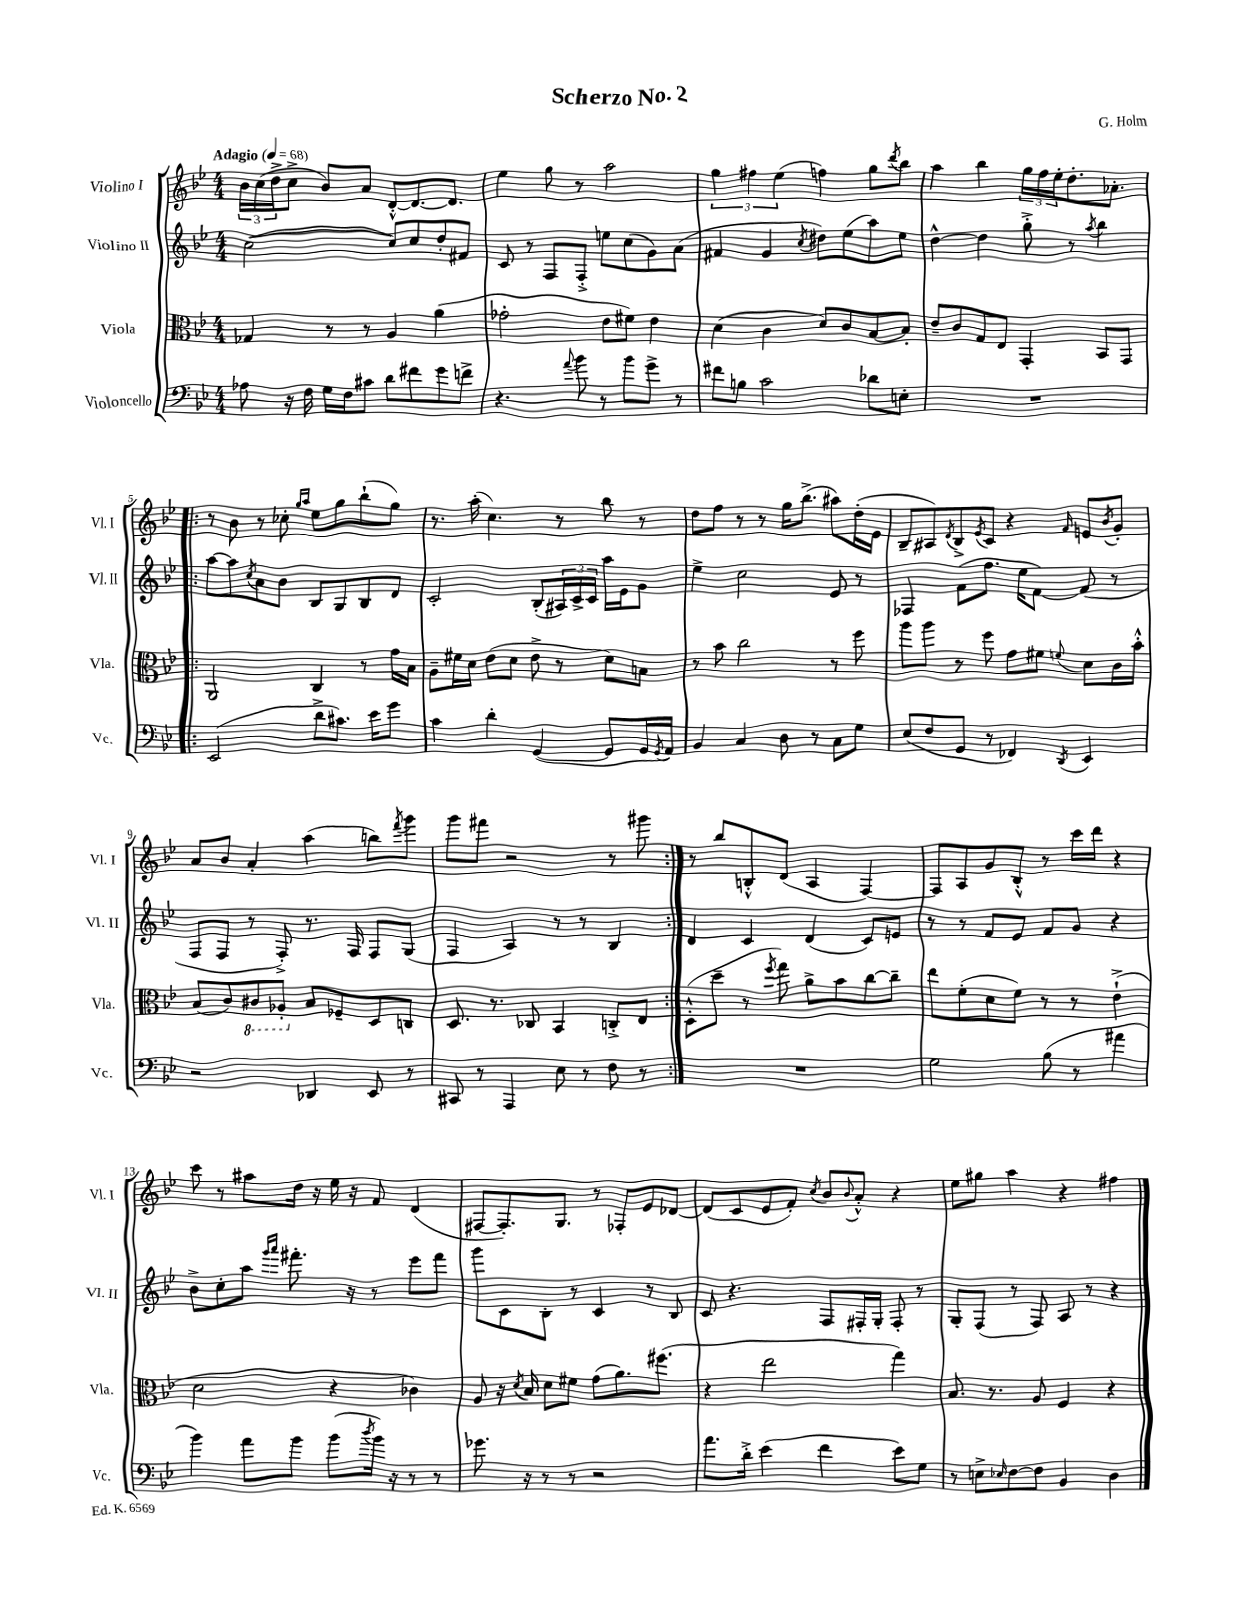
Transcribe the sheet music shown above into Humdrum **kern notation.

**kern	**kern	**kern	**kern
*staff4	*staff3	*staff2	*staff1
*clefF4	*clefC3	*clefG2	*clefG2
*k[b-e-]	*k[b-e-]	*k[b-e-]	*k[b-e-]
*M4/4	*M4/4	*M4/4	*M4/4
*MM68	*MM68	*MM68	*MM68
8A-\	4G-/	([2cc\	24b-\LL
.	.	.	(24cc\
.	.	.	24dd^\J
16r	.	.	8cc^\J
16F\	.	.	.
16G\LL	8r	.	8b-/L)
16F\J	.	.	.
8c#\J	8r	.	8a/J
8d\L	4A/	8cc/]L)	[8d'^^/L
8f#\	.	8cc/	8.d/_
8g\	(4a\	8dd'/	.
.	.	.	8.d/]J
8f^\J	.	8f#/J	.
=	=	=	=
4.r	2g-'\	8c/	4ee-\
.	.	8r	.
.	.	8F/L	8gg\
8qqa/	.	.	.
8b-\	.	8F'^/J	8r
8r	8e-\L	8ee\L	2aa\
8b-\L	8f#\J)	(8cc\	.
8g^\J	4e-\	8g\)	.
8r	.	(8a\J	.
=	=	=	=
8f#\L	(4d\	4f#/	6gg\
8B\J	.	.	.
.	.	.	6ff#\
2c\	4c\	4g/	.
.	.	.	(6ee-\
.	.	8qcc/	.
.	8d/L)	8dd#\L)	4ff\)
.	8c/	(8ee-\	.
8d-\L	[8B-/	8aa\)	8gg\L
.	.	.	8qddd/
8E'\J	8B-'/]J	8ee-\J	8bb-\J
=	=	=	=
1r	8e-~/L	[4dd^^\	4aa\
.	8c/	.	.
.	8G/	4dd\]	4bb-\
.	8E-/J	.	.
.	4GG'/	8gg'^\	24gg\LL
.	.	.	24ff\
.	.	.	24ee-'\J
.	.	8r	8.dd'\
.	.	8qaa/	.
.	8BB-/L	4bb-\	.
.	.	.	8.a-'\J
.	8GG/J	.	.
=!|:	=!|:	=!|:	=!|:
(2EE-/	2AA/	[8aa\L	8r
.	.	8aa\]	8b-\
.	.	8qcc/	.
.	.	8a\	8r
.	.	8b-\J	8cc-'\
.	.	.	16qqgg/LL
.	.	.	16qqaa/JJ
8d^\L	4C/	8B-/L	8ee-\L
8.c#\J)	.	8G/	8gg\
.	8r	8B-/	(8bb-`\
16e-\LK	.	.	.
8g\J	16g\LL	8d/J	8gg\J)
.	16B-\JJ	.	.
=	=	=	=
4c\	8A~\L	2c'/	8.r
.	16f#\L	.	.
.	16d\JJ	.	(16aa'\
4d'\	(8e-\L	.	4.cc\)
.	8d\J	.	.
([4GG/	8e-^\	(8B-'/L	.
.	8r	24A#/L)	8r
.	.	24c^/	.
.	.	24c/JJ	.
8GG/]L	8d\L)	16aa\LL	8bb-\
.	.	16e-\J	.
16GG/L	8B\J	8g\J	8r
8qGG/	.	.	.
16AA/JJ)	.	.	.
=	=	=	=
4BB-/	8r	4ee-^\	8dd\L
.	8b-\	.	8ff\J
4C/	2cc\	2cc\	8r
.	.	.	8r
8D\	.	.	16gg\LK
.	.	.	(8.bb-^\J
8r	.	.	.
8C\L	8r	8e-/	8aa#\L)
8G\J	8ff\	8r	(16dd'\L
.	.	.	16e-\JJ
=	=	=	=
(8E-/L	8aa\L	4F-/	8B-~/L
8F/	8aa\J	.	8A#/)
.	.	.	8qd/
8GG/J	8r	(8f\L	8B-^/
.	.	.	8qe-/
8r	8ff\	8.ff\J	8c/J
4FF-/)	8g\L	.	4r
.	.	16ee-\LK	.
.	8f#\J	[8f\J)	.
8qDD/	8qqf/	.	16qqf/
4EE-/	8d\L	(8f/]	8e/L
.	.	.	8qb-/
.	16c\L	8r	8g'/J
.	16b-'^^\JJ	.	.
=	=	=	=
2r	(8B-/L	8F/L	8a/L
.	8c/)	8F/J	8b-/J
.	8C#/	8r	4a'/
.	8AA-'/J	8F'^/)	.
4DD-/	8B-/L	8.r	(4aa\
.	8F-~/	.	.
.	.	16F/	.
8EE-/	8D/	8F/L	8bb\L)
.	.	.	8qfff/
8r	8C/J	(8G/J	8ggg\J
=	=	=	=
8CC#/	8.D/	4F/	8ggg\L
8r	.	.	8fff#\J
.	8.r	.	.
4AAA/	.	4A/)	2r
.	8C-/	.	.
8E-\	4BB-/	8r	.
8r	.	8r	.
8F\	8C'^/L	4B-/	8r
8r	8E-/J	.	8ggg#\
=:|!	=:|!	=:|!	=:|!
1r	(8D'^^\L	4d/	8r
.	8dd~\J	.	8bb-/L
.	8r	4c/	8B'^^/
.	8qff/	.	.
.	8gg\)	.	(8d/J
.	8a^\L	(4d/	4A/
.	8b-\	.	.
.	[8cc\	8c/L)	[4F/)
.	8cc~\]J	8e/J	.
=	=	=	=
2G\	8ee-\L	8r	8F/]L
.	(8f'\	8r	8A/
.	8d\	8f/L	8g/
.	8f\J)	8e-/J	8B-'^^/J
(8B-\	8r	8f/L	8r
8r	8r	8g/J	16ccc\LL
.	.	.	16ddd\JJ
4a#\	(4e-`^\	4r	4r
=	=	=	=
4b-\)	2d\	8b-^\L	8ccc\
.	.	8cc'\	8r
8a\L	.	8aa\J	8aa#\L
.	.	16qqggg/LL	.
.	.	16qqaaa/JJ	.
8b-\J	.	8.fff#'\	16dd\Jk
.	.	.	16r
(8b-\L	4r	.	16ee-\
.	.	16r	16r
8qdd/	.	.	.
16b-\Jk)	.	8r	8f/
16r	.	.	.
8r	4c-\)	8eee-\L	(4d/
8r	.	8fff#\J	.
=	=	=	=
8.g-\	8A/	8ggg\L	[8F#/L
.	16r	8c\	8.F#'/])
.	8qd/	.	.
16r	16B-/	.	.
8r	8d\L	8B-'\J	.
.	.	.	8.G/J
8r	8f#\J	8r	.
2r	(8g\L	4c/	8r
.	8.a\)	.	8F-'/L
.	.	8r	8e-/
.	(8.ff#\J	.	.
.	.	8B-/	[8d-/J
=	=	=	=
8.a\L	4r	8c/	(8d-/]L
.	.	4.r	8c/
16d'^\Jk	.	.	.
(4e-\	2ee-\	.	8e-/
.	.	.	8f'/J)
.	.	.	8qcc/
4f\	.	8F/L	8b-/L
.	.	.	8qqb-/
.	.	16F#'/L	8a'^^/J
.	.	16G'/JJ	.
8e-\L)	4gg\)	8F#'/	4r
8G\J	.	8r	.
=	=	=	=
8r	8.B-/	8G'/L	8ee-\L
8E^\L	.	(8F/J	8gg#\J
.	8.r	.	.
16qqE-/	.	.	.
[8F\	.	8r	4aa\
8F\]J	8A/	8F/)	.
4BB-/	4F/	8A/	4r
.	.	8r	.
4D\	4r	4r	4ff#\
==	==	==	==
*-	*-	*-	*-
